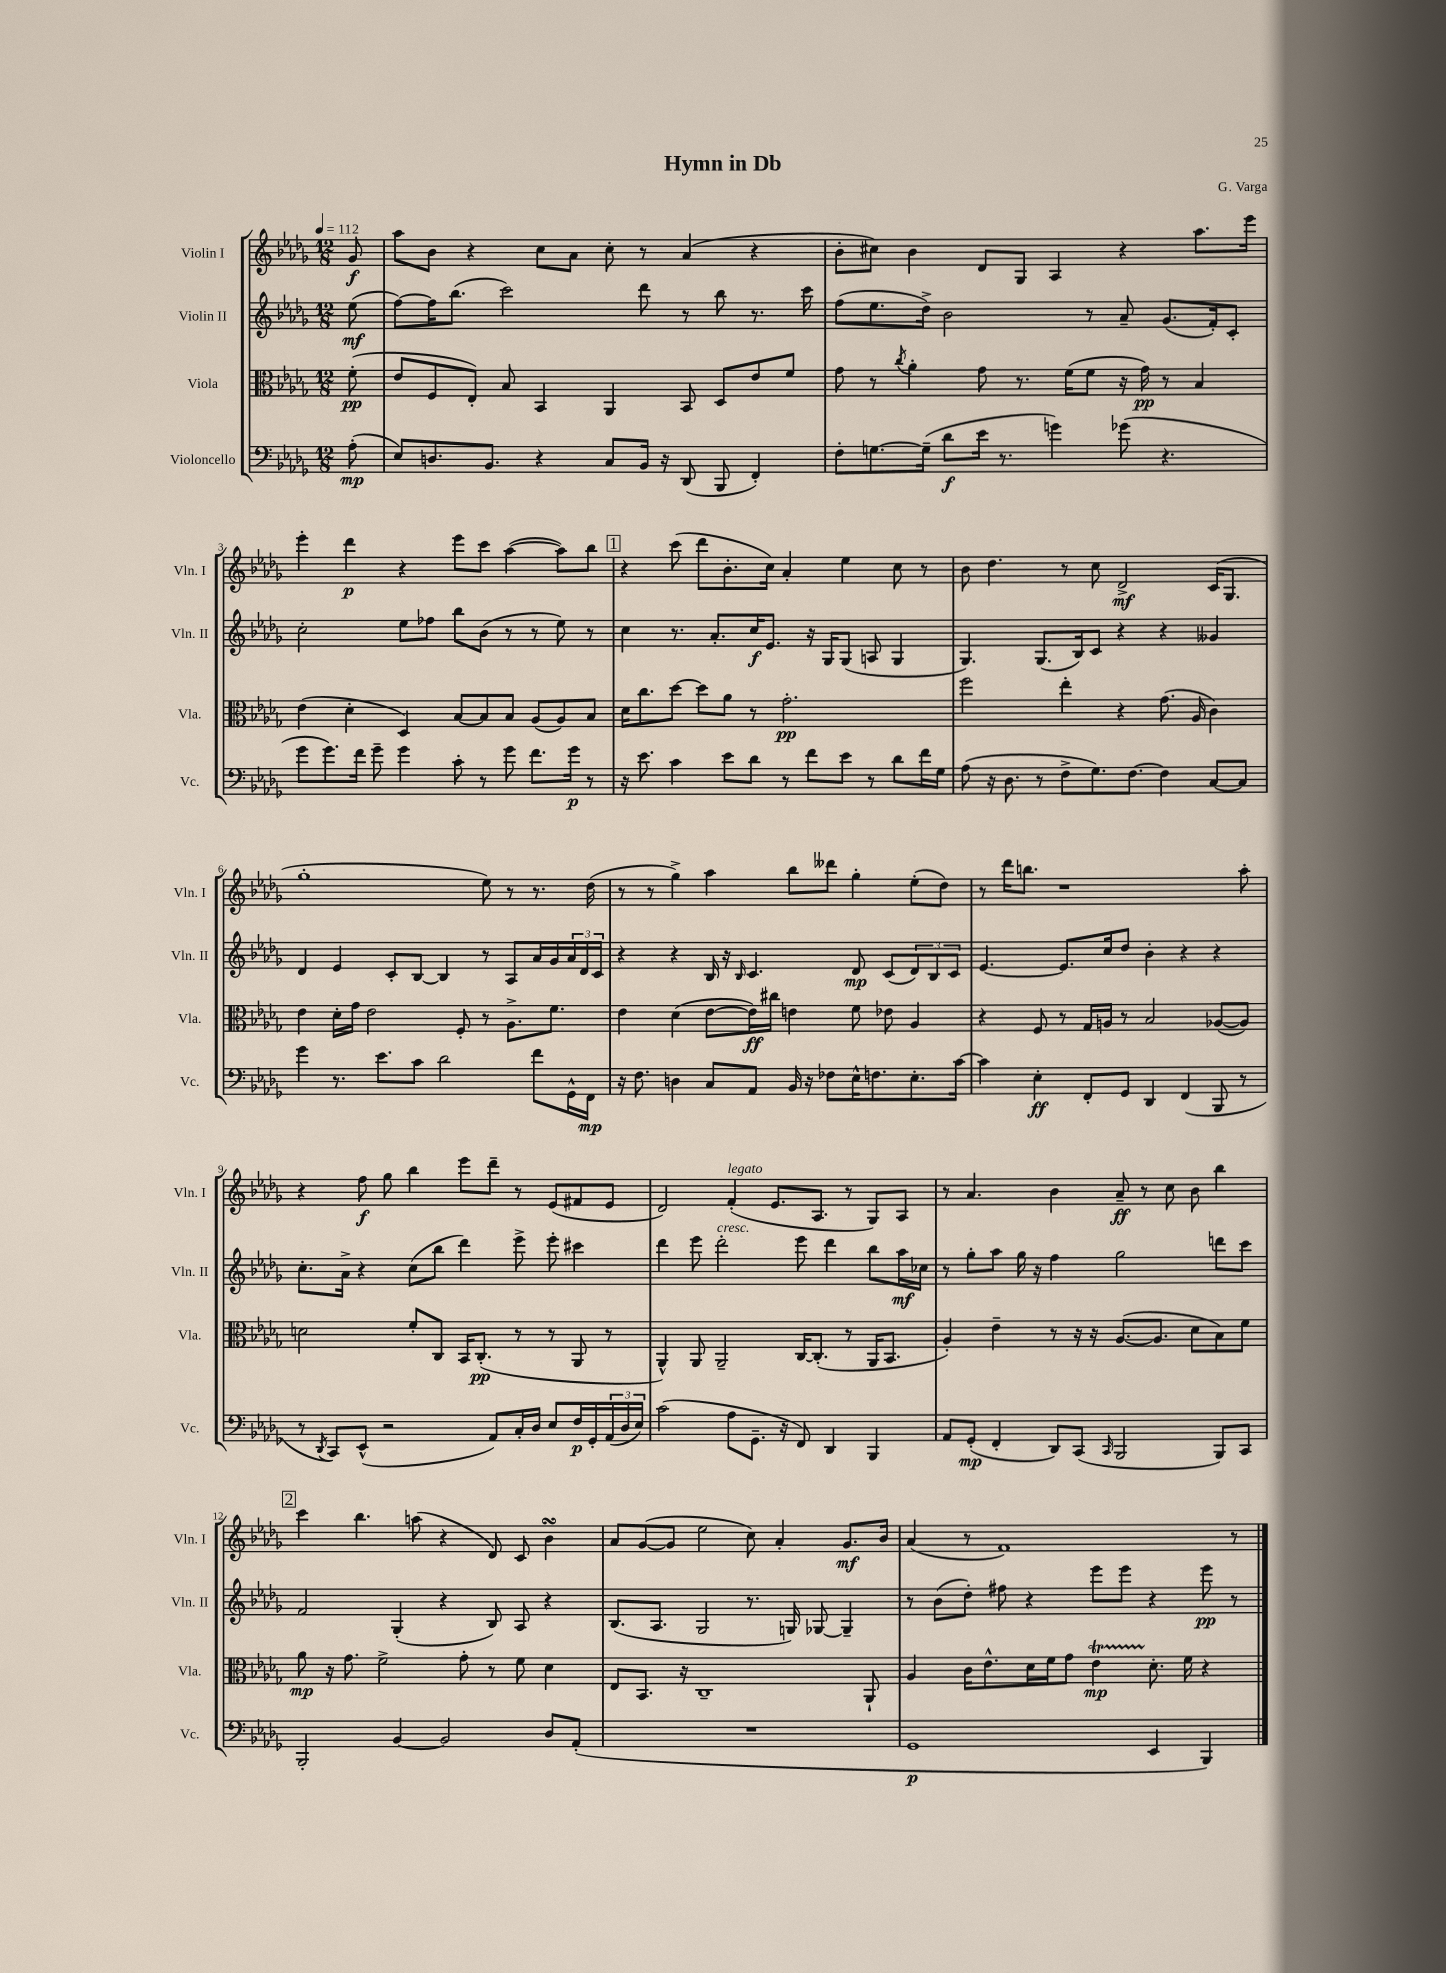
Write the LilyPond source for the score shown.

\header { title = "Hymn in Db" composer = "G. Varga" }
<<
\new StaffGroup <<
\new Staff = "s0" \with { instrumentName = "Violin I" shortInstrumentName = "Vln. I" } {
    \clef treble \key des \major \numericTimeSignature \time 12/8 \partial 8 \tempo 4 = 112
    ges'8\f |
    aes''8 bes'8 r4 c''8 aes'8 c''8-. r8 aes'4( r4 |
    bes'8-. cis''8) bes'4 des'8 ges8 aes4 r4 aes''8. ees'''16 |
    ees'''4-. des'''4\p r4 ees'''8 c'''8 aes''4~( aes''8) bes''8 |
    \mark \markup { \box "1" } r4 c'''8( des'''8 bes'8.-. c''16) aes'4-. ees''4 c''8 r8 |
    bes'8 des''4. r8 c''8 des'2->\mf c'16( ges8. |
    ges''1-. ees''8) r8 r8. des''16( |
    r8 r8 ges''4->) aes''4 bes''8 deses'''8 ges''4-. ees''8-.( des''8) |
    r8 des'''16 b''8. r1 aes''8-. |
    r4 f''8\f ges''8 bes''4 ees'''8 des'''8-- r8 ees'8( fis'8 ees'8 |
    des'2) f'4-.^\markup { \italic "legato" }( ees'8. aes8. r8 ges8) aes8 |
    r8 aes'4. bes'4 aes'8--\ff r8 c''8 bes'8 bes''4 |
    \mark \markup { \box "2" } c'''4 bes''4. a''8( r4 des'8) c'8 bes'4\turn |
    aes'8 ges'8~( ges'8 ees''2 c''8) aes'4-. ges'8.\mf bes'16 |
    aes'4( r8 f'1) r8 \bar "|." |
}
\new Staff = "s1" \with { instrumentName = "Violin II" shortInstrumentName = "Vln. II" } {
    \clef treble \key des \major \numericTimeSignature \time 12/8 \partial 8
    ees''8\mf( |
    f''8~) f''16 bes''8.( c'''2) des'''8 r8 bes''8 r8. c'''16 |
    f''8( ees''8. des''16->) bes'2 r8 aes'8-- ges'8.( f'16-.) c'8-. |
    c''2-. ees''8 fes''8 bes''8 bes'8( r8 r8 ees''8) r8 |
    \mark \markup { \box "1" } c''4 r8. aes'8.-. c''16\f ees'8. r16 ges16 ges8( a8 ges4 |
    ges4.) ges8.( bes16) c'8 r4 r4 geses'4 |
    des'4 ees'4 c'8-. bes8~ bes4 r8 aes8 aes'16 ges'16 \tuplet 3/2 { aes'16 des'16 c'16 } |
    r4 r4 bes16 r16 \grace { bes16 } c'4. des'8\mp c'8( \tuplet 3/2 { des'8) bes8 c'8 } |
    ees'4.~ ees'8. c''16 des''8 bes'4-. r4 r4 |
    c''8.-. aes'16-> r4 c''8( bes''8 des'''4) ees'''8-> ees'''8-. cis'''4 |
    des'''4 ees'''8 des'''2-.^\markup { \italic "cresc." } ees'''8 des'''4 bes''8 aes''16\mf ces''16 |
    r8 ges''8-. aes''8 ges''16 r16 f''4 ges''2 d'''8 c'''8 |
    \mark \markup { \box "2" } f'2 ges4-.( r4 bes8) aes8 r4 |
    bes8.( aes8. ges2 r8. g16) ges8~ ges4-- |
    r8 bes'8( des''8-.) fis''8 r4 ees'''8 ees'''8 r4 ees'''8\pp r8 \bar "|." |
}
\new Staff = "s2" \with { instrumentName = "Viola" shortInstrumentName = "Vla." } {
    \clef alto \key des \major \numericTimeSignature \time 12/8 \partial 8
    f'8-.\pp( |
    ees'8 f8 ees8-.) bes8 bes,4 aes,4 bes,8 des8 ees'8 f'8 |
    ges'8 r8 \acciaccatura { c''8 } aes'4-. ges'8 r8. f'16( f'8 r16 ges'16\pp) r8 bes4 |
    ees'4( des'4-. des4) bes8~ bes8 bes8 aes8( aes8) bes8 |
    \mark \markup { \box "1" } des'16 c''8. des''8~ des''8 aes'8 r8 ges'2.-.\pp |
    f''2 ees''4-. r4 ges'8.( aes16 c'4) |
    ees'4 des'16-. ges'16 ees'2 f8-. r8 aes8.-> f'8. |
    ees'4 des'4( ees'8~ ees'16\ff) cis''16 e'4 f'8 ees'8 aes4 |
    r4 f8 r8 ges16 a16 r8 bes2 aes8~( aes8) |
    d'2 f'8-. c8 bes,16 c8.-.\pp( r8 r8 aes,8 r8 |
    aes,4-^) aes,8 aes,2-- c16~ c8.-.( r8 aes,16 bes,8. |
    aes4-.) ees'4-- r8 r16 r16 aes8.~( aes8. des'8 bes8) f'8 |
    \mark \markup { \box "2" } aes'8\mp r16 ges'8. f'2-> ges'8-. r8 f'8 des'4 |
    ees8 bes,8. r16 c1-- aes,8-! |
    aes4 c'16 ees'8.-^ des'16 f'16 ges'8 ees'4\startTrillSpan\mp des'8.-.\stopTrillSpan f'16 r4 \bar "|." |
}
\new Staff = "s3" \with { instrumentName = "Violoncello" shortInstrumentName = "Vc." } {
    \clef bass \key des \major \numericTimeSignature \time 12/8 \partial 8
    aes8-.\mp( |
    ees8) d8. bes,8. r4 c8 bes,16 r16 des,8( bes,,8 f,4-.) |
    f8-. g8.~ g16--( des'8\f ees'16 r8. g'4) ges'8( r4. |
    ges'8 ges'8.) f'16 ges'8-- ges'4 c'8-. r8 ges'8 f'8. ges'16\p r8 |
    \mark \markup { \box "1" } r16 ees'8. c'4 ees'8 des'8 r8 f'8 ees'8 r8 des'8 f'16 ges16 |
    aes8( r16 des8. r8 f8-> ges8.) f8.~ f4 c8~ c8 |
    ges'4 r8. ees'8. c'8 des'2 f'8 ges,16-^ f,16\mp |
    r16 f8. d4 c8 aes,8 bes,16 r16 fes8 ees16-^ f8. ees8.-. c'16~ |
    c'4 ees4-.\ff f,8-. ges,8 des,4 f,4( bes,,8 r8 |
    r8 \acciaccatura { des,8 } c,8) ees,8-^( r2 aes,8) c16-. des16 ees8 f16\p ges,16-. \tuplet 3/2 { aes,16( des16 ees16) } |
    c'2( aes8 ges,8.-- r16 f,8) des,4 bes,,4 |
    aes,8 ges,8-.\mp( f,4-. des,8) c,8( \grace { c,16 } bes,,2 bes,,8) c,8 |
    \mark \markup { \box "2" } bes,,2-. bes,4~ bes,2 des8 aes,8-.( |
    R1. |
    ges,1\p ees,4 bes,,4) \bar "|." |
}
>>
>>
